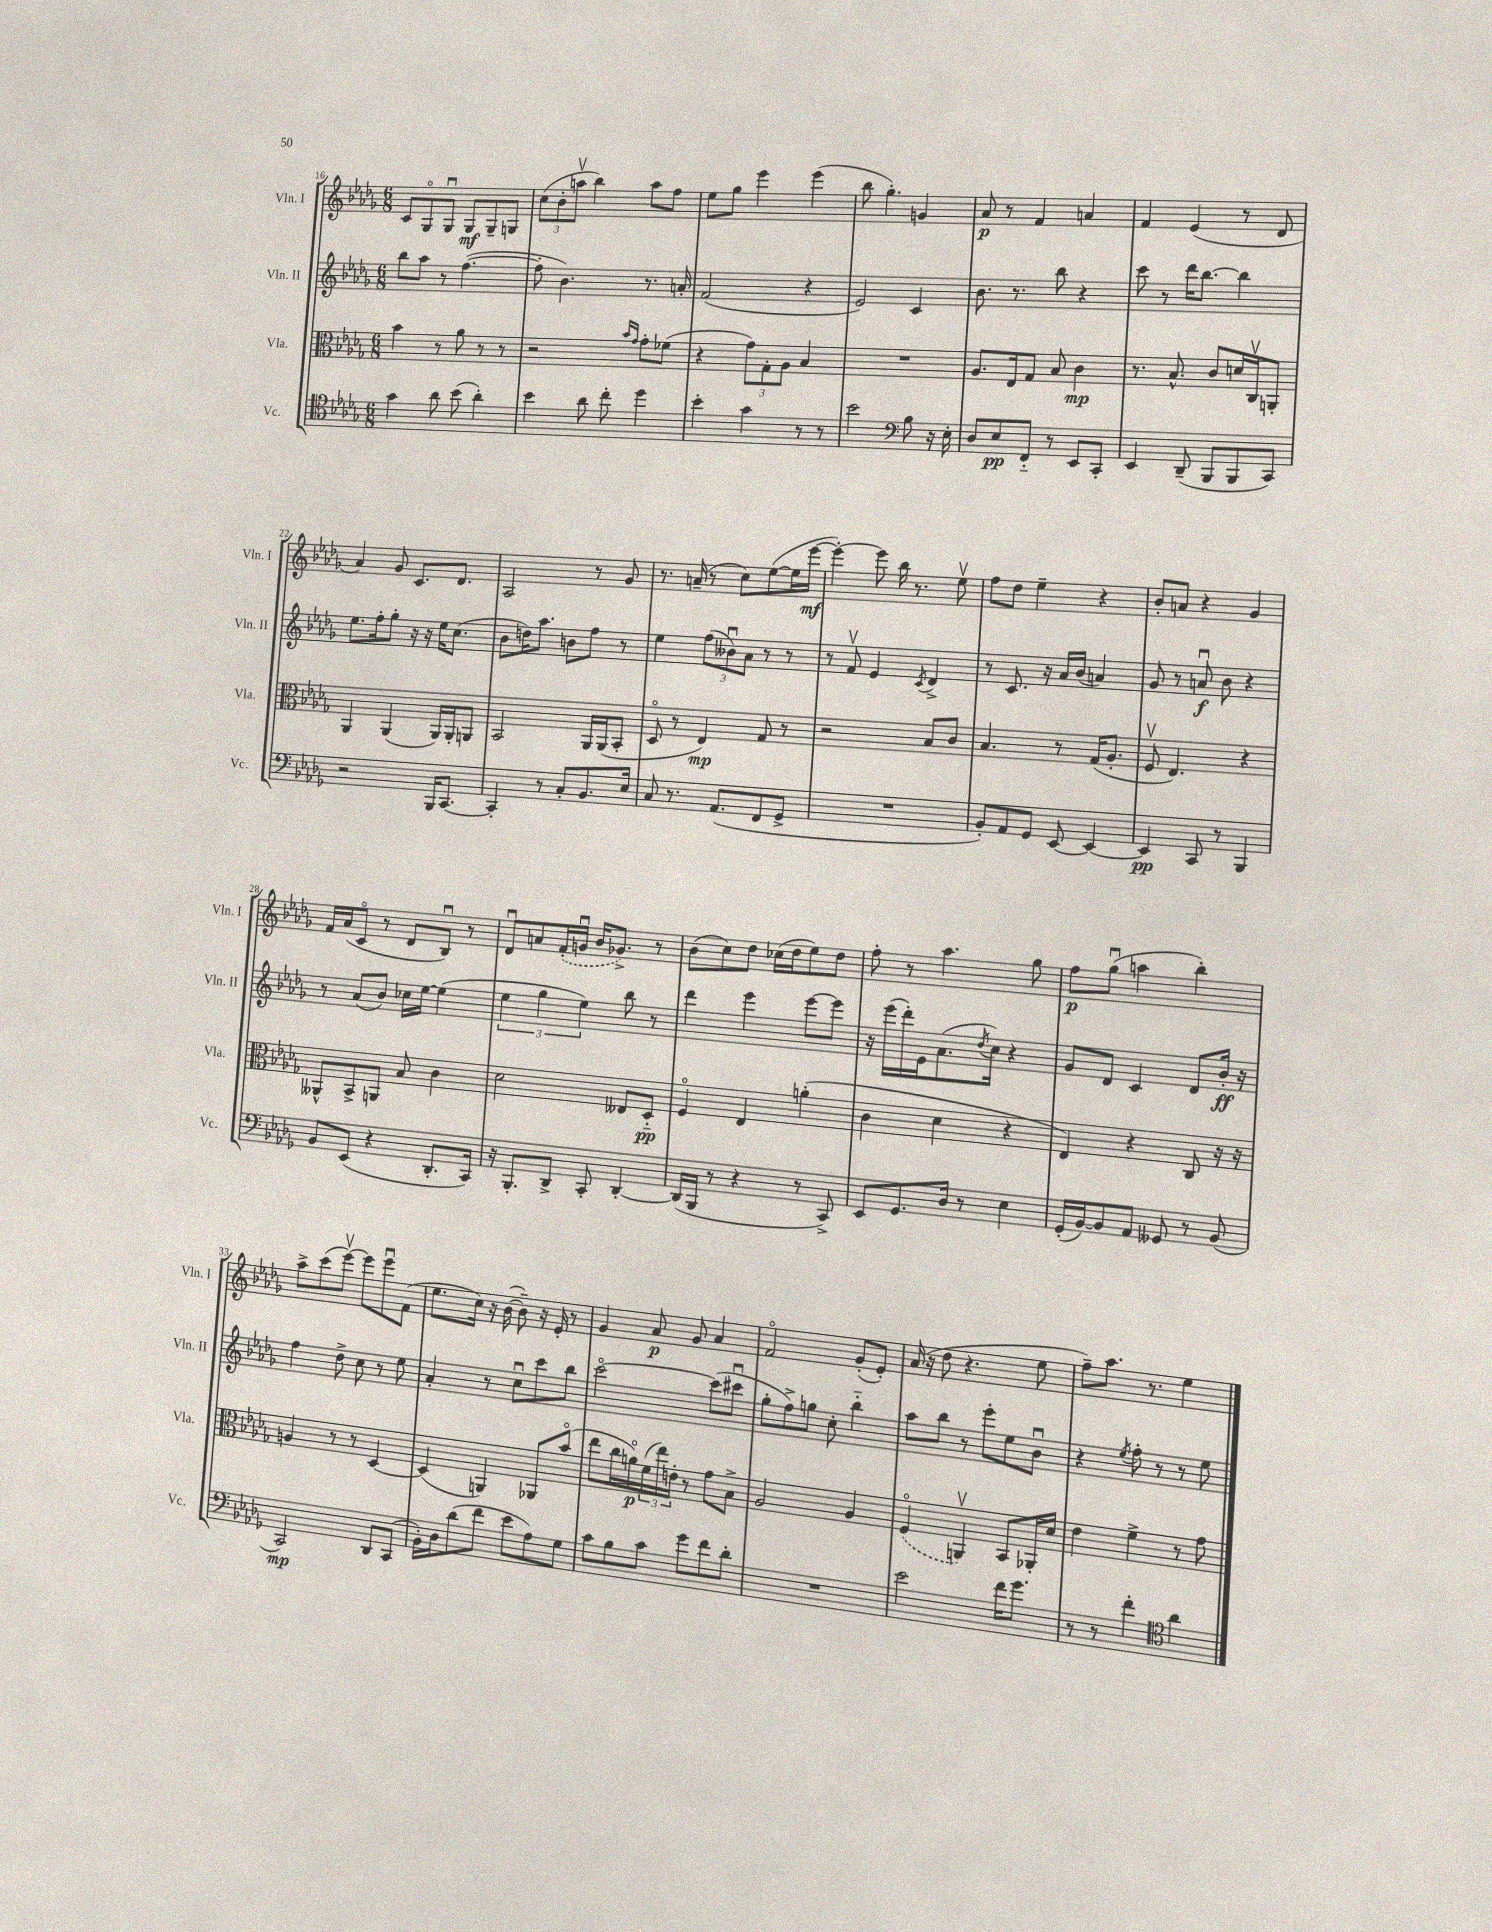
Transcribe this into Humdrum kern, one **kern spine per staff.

**kern	**kern	**kern	**kern
*staff4	*staff3	*staff2	*staff1
*clefC4	*clefC3	*clefG2	*clefG2
*k[b-e-a-d-g-]	*k[b-e-a-d-g-]	*k[b-e-a-d-g-]	*k[b-e-a-d-g-]
*M6/8	*M6/8	*M6/8	*M6/8
4g-\	4b-\	8bb-\L	8c/L
.	.	8aa-\J	8G-o/
8a-\	8r	8r	8G-u/J
(8b-\	8a-\	([4.ff\	8G-/L
4a-'\)	8r	.	8G-~/
.	8r	.	8G/J
=	=	=	=
4b-\	2r	8ff'\]	(12cc\L
.	.	.	12b-'\
.	.	4.b-\)	.
.	.	.	12aav\J
8a-\	.	.	4bb-\)
8cc'\	.	.	.
.	16qqb-/LL	.	.
.	16qqg-/JJ	.	.
4dd-\	8g-'\L	8.r	8aa\L
.	(8f-\J	.	8ff\J
.	.	16a'/	.
=	=	=	=
4b-'\	4r	(2f/	8ee-\L
.	.	.	8gg-\J
4g-\	12g-\L)	.	4eee-\
.	12G-'\	.	.
.	12A-\J	.	.
8r	4B-/	4r	(4eee-\
8r	.	.	.
=	=	=	=
2b-\	2.r	2e-/)	8bb-\
.	.	.	4.gg-'\)
*clefF4	*	*	*
8B-\	.	4c/	4g/
16r	.	.	.
16E-'\	.	.	.
=	=	=	=
8D-/L	8.A-/L	8.b-\	8a-/
8E-/	.	.	8r
.	16E-/k	8.r	.
8FF'~/J	8G-/J	.	4f/
8r	8B-/	8bb-\	.
8EE-/L	4c\	4r	4a/
8CC'/J	.	.	.
=	=	=	=
4EE-/	8.r	8ccc\	4f/
.	.	8r	.
.	8.B-^^/	.	.
(8DD-~/	.	16ddd-\LK	(4e-/
.	.	[8.bb-\J	.
8BBB-/L	8c/L	.	.
8BBB-/	16d/L	4bb-\]	8r
.	16Cv/J	.	.
8CC/J)	8AA'/J	.	8d-/
=	=	=	=
2r	4AA-/	8.ee-\L	4a-/)
.	.	16ff'\k	.
.	(4AA-/	8gg-'\J	8g-/
.	.	16r	8.c/L
.	.	16r	.
16BBB-/LK	16AA-/LL)	16ee-\LK	.
[8.CC/J	16AA-'/J	(8.cc\J	8.d-/J
.	8AA/J	.	.
=	=	=	=
4CC'/]	2BB-/	8b-\L	2A-/
.	.	16dd\K)	.
.	.	8.aa-\J	.
8r	.	.	.
8C'/L	.	8b\L	.
8.BB-/	16AA-/LL	8ff\J	8r
.	(16AA-/J	.	.
.	8BB-'/J	8r	8g-/
16E-/Jk	.	.	.
=	=	=	=
8C/	8D-o/	4ee-\	8.r
8.r	8r	.	.
.	.	.	(16a~/
.	4E-/)	(12ff\L	8r
(8.AA-/L	.	.	.
.	.	12b--u\)	.
.	.	.	8cc\L)
.	.	12a-\J	.
8FF/	8G-/	8r	([8ee-\
8GG-^/J	8r	8r	16ee-\]L
.	.	.	[16eee-\JJ
=	=	=	=
2.r	2r	8r	4eee-'\_)
.	.	8fv/	.
.	.	4e-/	8eee-\]
.	.	.	16bb-\
.	.	.	8.r
.	.	8qc/	.
.	8B-/L	4d-^/	.
.	8c/J	.	8ee-v\
=	=	=	=
8BB-'/L)	4.B-/	8r	8ff\L
8AA-/	.	8.c/	8dd-\J
8GG-/J	.	.	4ee-~\
.	.	16r	.
[8EE-/	8r	16a-/LL	.
.	.	(16b-/JJ	.
4EE-/_	(16G-/LK	4a/)	4r
.	8.A-'/J	.	.
=	=	=	=
4EE-/]	8Fv/	8g-/	8b-'/L
.	4.E-/)	8r	8a/J
8CC/	.	8au/	4r
8r	.	8b-\	.
4BBB-/	4r	4r	4g-/
=	=	=	=
8BB-/L	8AA--^^/L	8r	16f/LL
.	.	.	(16a-/J
(8EE-/J	8BB-^/	(8a-/L	8co/J
4r	8AA/J	8b-/J)	8r
.	8B-/	16cc-\LL	8d-/L
.	.	[16ee-\JJ	.
8.DD-'/L	4c\	(4ee-\]	8B-u/J)
.	.	.	8r
16CC/Jk)	.	.	.
=	=	=	=
16r	2d-\	6ee-\	8d-u/L
8.BBB-'/L	.	.	.
.	.	.	8a/
.	.	6gg-\	.
8DD-^/J	.	.	(16f'/L
.	.	.	16gu/JJ
.	.	6ee-\)	.
8CC'/	.	.	16b-/LK
.	.	.	8.g-^/J)
[4DD-'/	8E--/L	8bb-\	.
.	8D-'~/J	8r	8r
=	=	=	=
(16DD-/]LL	4Fo/	4ddd-\	(8b-\L
16BBB-/JJ	.	.	.
8r	.	.	8cc\)
4r	4E-/	4eee-\	8dd-\J
.	.	.	(16cc-\LL
.	.	.	16dd-\J
8r	(4a'\	[8eee-\L	8ee-\)
8CC^/)	.	8eee-\]J	8dd-\J
=	=	=	=
8EE-/L	4c\	16r	8ff'\
.	.	(16eee-\LL	.
8.GG-/	.	16ddd-'\)	8r
.	.	16e-\J	.
.	4d-\	(8.a-\	4.aa-\
16D-/Jk	.	.	.
8r	.	.	.
.	.	8qdd-/	.
.	.	16cc\Jk)	.
4E-\	4r	4r	.
.	.	.	8gg-\
=	=	=	=
(16GG-'/LL	4E-/)	8g-/L	8ff\L
[16BB-/J)	.	.	.
8BB-/]	.	8d-/J	(8gg-u\J
8AA-/J	4r	4c/	4aa\
8GG--/	.	.	.
8r	8C/	8d-/L	4bb-'\)
(8BB-/	16r	16b-'/Jk	.
.	16r	16r	.
=	=	=	=
2CC/)	4A/	4ff\	8aa-^\L
.	.	.	(8ccc\
.	8r	8dd-^\	[8eee-v\J)
.	8r	8cc\	8eee-\]L
8DD-/L	[4D-/	8r	8eee-u\
(8CC/J	.	8ee-\	(8f\J
=	=	=	=
16BB-'\LL)	(4D-/]	4a-'/	8.ee-\L
16D-\J	.	.	.
(8d-\	.	.	.
.	.	.	16cc\Jk)
8f\J	4AA/)	8r	16r
.	.	.	([16b-\
8e-\L	.	8ccu\L	8b-~\])
8A-\)	8AA-/L	8ccc\	16r
.	.	.	16e-'/
8G-\J	(8b-o/J	8bb-\J	8r
=	=	=	=
8c\L	8ee-\L	[2ccco\	4g-/
8B-\	16cc\L	.	.
.	16ao\)	.	.
8c\J	(24f\	.	8a-/
.	24ee-\)	.	.
.	24e'\JJ	.	.
8g-\L	8r	.	8g-/
8f\	8g-\L	(8ccc\]L	4a-/
8d-'\J	8B-^\J	8ccc#u\J	.
=	=	=	=
2.r	2A-/	8gg-'\L	2fo/
.	.	8ff^\)	.
.	.	8gg\J	.
.	.	8cc'\	.
.	4A-/	4bb-'~\	(8g-'/L
.	.	.	8e-'/J)
=	=	=	=
2e-\	(4Fo/	8aa-\L	(16a-/
.	.	.	16r
.	.	8bb-\J	8dd-\
.	4AAv/)	8r	4.r
.	.	8eee-'\L	.
16f\LK	8BB-/L	8ee-\	.
8.g-\J	.	.	.
.	16AA-'/L	8b-u\J	8ee-\
.	16d-/JJ	.	.
=	=	=	=
8r	4e-\	4r	8ff~\L)
8r	.	.	8.aa-\J
.	.	8qee-/	.
4f'\	4f^\	8ff'\	.
.	.	.	8.r
.	.	8r	.
*clefC4	*	*	*
4a-\	8r	8r	4ee-\
.	8g-\	8ee-\	.
==	==	==	==
*-	*-	*-	*-
